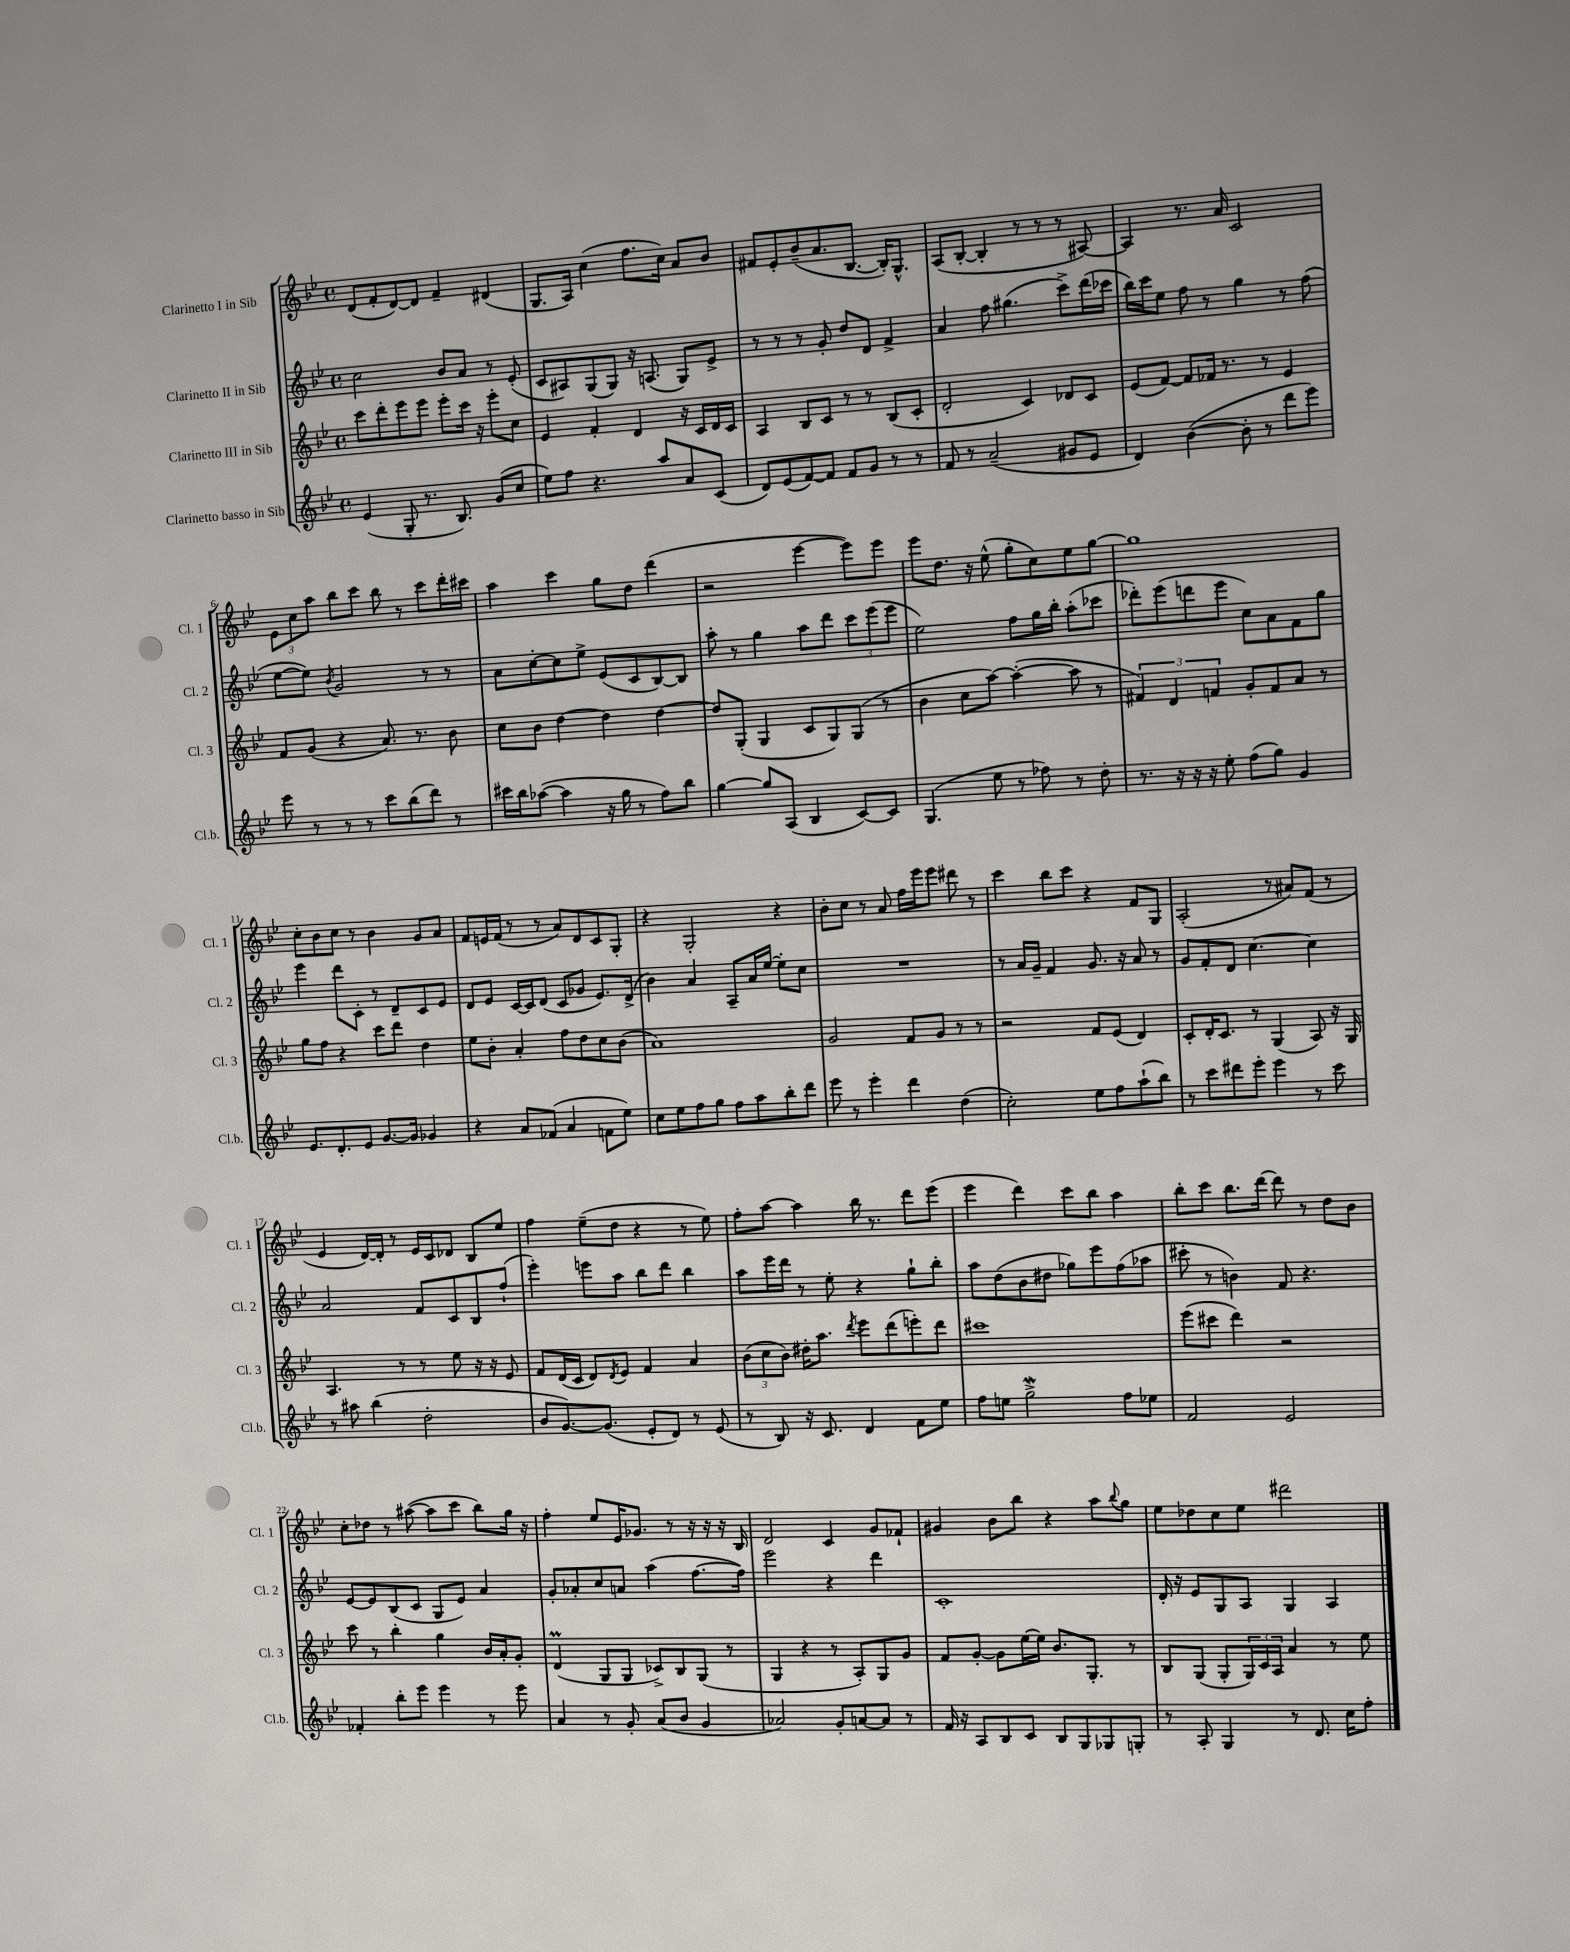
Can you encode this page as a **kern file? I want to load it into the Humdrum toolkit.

**kern	**kern	**kern	**kern
*staff4	*staff3	*staff2	*staff1
*clefG2	*clefG2	*clefG2	*clefG2
*k[b-e-]	*k[b-e-]	*k[b-e-]	*k[b-e-]
*M4/4	*M4/4	*M4/4	*M4/4
*met(c)	*met(c)	*met(c)	*met(c)
(4e-	8ccc	2cc	(8d
.	8ddd'	.	8f'
8G'	8eee-	.	[8d)
8.r	8eee-	.	8d]
.	8eee-'	8b-	4f~
8.B-)	.	.	.
.	16ccc	8a	.
.	16r	.	.
(8g	8eee-'	8r	(4d#
8cc	8cc	(8e-'	.
=	=	=	=
8ee-)	4e-	8c	8.G
8ff	.	8A#)	.
.	.	.	16A)
4.r	4f'	(8G	(4cc
.	.	8G)	.
.	4d	16r	8.ff
.	.	(8.A	.
8aa	.	.	.
.	.	.	16cc)
8a	16r	8G)	8a
.	16c	.	.
(8c	16d	8e-^	8b-
.	16c	.	.
=	=	=	=
8d)	4A	8r	8f#
(8e-	.	8r	8e-'
[8f)	8B-	8r	(8b-~
8f]	8c	8g'	8.a
8f	8r	8dd	.
.	.	.	[8.B-
8g	8r	8d	.
8r	(8B-	4f^	16B-'])
.	.	.	8.G^^
8r	8c'	.	.
=	=	=	=
8f	2d'	4a	(8A
8r	.	.	[8B-'
(2a~	.	8ff	4B-']
.	.	(4.gg#	.
.	4c)	.	8r
.	.	.	8r
8g#	8d-	8ccc^)	8r
8e-	8c	(16ddd	[8A#)
.	.	16ccc-	.
=	=	=	=
4d)	(8e-	16bb-)	4A#]
.	.	16ccc	.
.	[8f)	8ee-	.
([4b-	8f]	8ff	8.r
.	16f-	8r	.
.	8.r	.	16a
8b-']	.	4gg	2c
8r	8r	.	.
8ddd	4e-	8r	.
8eee-)	.	(8ff	.
=	=	=	=
8eee-	8f	[8ee-	12e-
.	.	.	12cc
8r	(8g	8ee-])	.
.	.	.	12aa
.	.	8qb-	.
8r	4r	2g	8bb-
8r	.	.	8ccc
8ccc	8.a)	.	8bb-
(8bb-	.	.	8r
.	8.r	.	.
8ddd)	.	8r	8ccc
8r	8b-	8r	16ddd'
.	.	.	16ccc#
=	=	=	=
16ccc#	8cc	8a	4aa
16bb-	.	.	.
([8aa-	8b-	[8cc'	.
4aa-]	[4dd	8cc]	4ccc
.	.	8ee-^	.
16r	4dd]	(8e-	8gg
16gg	.	.	.
8r	.	8c	8dd
8ff)	[4dd	[8B-)	(4ddd
8bb-	.	8B-]	.
=	=	=	=
[4gg	8dd]	8aa'	2r
.	(8G'	8r	.
8gg]	4G	4gg	.
(8A	.	.	.
4B-	8c	8aa	[4eee-
.	8G)	8ddd	.
[8c)	(8G	12ccc	8eee-])
.	.	(12eee-	.
8c]	8r	.	8eee-
.	.	12eee-	.
=	=	=	=
(4.G	4b-	2ee-)	8eee-
.	.	.	8.dd
.	8cc	.	.
.	.	.	16r
8ee-	[8aa)	.	(8ee-^^
8r	(4aa'_	8ff	8gg'
8ff-)	.	16gg	8cc)
.	.	16bb-'	.
8r	8aa]	(8aa'	8ee-
8dd'	8r	8ccc-	[8gg
=	=	=	=
8.r	6f#)	8ddd-')	1gg]
.	.	(8eee-	.
.	6d	.	.
16r	.	.	.
16r	.	8ddd	.
16r	.	.	.
.	6f	.	.
8ee-'	.	8eee-	.
(8ff	8g'	8cc)	.
8gg)	8f	8a	.
4g	8a	8f	.
.	8r	8gg	.
=	=	=	=
8.e-	8gg	4eee-	8cc'
.	8ff	.	8b-
8.d'	.	.	.
.	4r	8ddd	8cc
8e-	.	8c'	8r
[8.g	8ccc	8r	4b-
.	8ddd	8d~	.
16g]	.	.	.
4g-	4dd	8c	8g
.	.	8e-	8a
=	=	=	=
4r	8ee-	8d	8f
.	8b-'	8e-	16e
.	.	.	(16f
8a	4a'	[16c	8r
.	.	16c]	.
(8f-	.	(8d	8r
4a	8ff	8c	8a)
.	8dd	8g-	8d
8f	8cc	8.e-)	8c
8ee-)	(8b-	.	8G'
.	.	(16d^	.
=	=	=	=
8cc	1a)	4b-)	4r
8ee-	.	.	.
8ff	.	4a	2G'
8gg	.	.	.
8ff	.	8A~	.
8aa	.	16a	.
.	.	[16ee-	.
8bb-'	.	8ee-']	4r
8ddd	.	8cc	.
=	=	=	=
8eee-	2g	1r	8b-'
8r	.	.	8cc
4eee-'	.	.	8r
.	.	.	8a
4ddd	8f	.	16ff
.	.	.	16eee-
.	8g	.	8eee-
(4dd	8r	.	8ddd#
.	8r	.	8r
=	=	=	=
2cc')	2r	8r	4ccc
.	.	16a	.
.	.	16g~	.
.	.	4f	8bb-
.	.	.	8ccc
8ee-	8f	8.g	4r
8ff	(8e-	.	.
.	.	16r	.
(8aa`	4d)	8a	8f
8bb-)	.	8r	8G
=	=	=	=
8r	8c'	8g	(2A'
8ccc	16d'	8f'	.
.	8.c	.	.
8ddd#	.	8d	.
8eee-'	8r	[4.cc	.
4eee-	(4G	.	8r
.	.	.	8a#)
8r	8A)	4cc]	(8f
8ccc	16r	.	8r
.	16G	.	.
=	=	=	=
8r	4.A	2a	4e-
8aa#	.	.	.
(4bb-	.	.	[16d)
.	.	.	16d']
.	8r	.	8r
2dd'	8r	8f	16e-
.	.	.	16c
.	8ee-	8c	8d-
.	16r	8B-	8B-
.	16r	.	.
.	8e-	(8ff`	8ee-
=	=	=	=
8b-	8f	4eee-')	4ff
[8.g)	(16d	.	.
.	16c	.	.
.	8d)	8eee	(8ee-~
(8.g]	.	.	.
.	8qd	.	.
.	8e-	8aa	8dd
8e-'	4f	8bb-	4r
8d)	.	8ddd	.
8r	4a	4bb-	8r
(8e-	.	.	8ee-)
=	=	=	=
8r	(12b-	8aa	8ff'
.	12cc	.	.
8B-)	.	16eee-	[8aa
.	12b-)	.	.
.	.	16ddd	.
16r	16dd#'	8r	4aa]
8.c	8.aa	.	.
.	.	8ee-'	.
.	8qddd	.	.
4d	8eee-	4r	16bb-
.	.	.	8.r
.	(8ddd	.	.
8f	8eee')	8gg`	8ddd
8ee-	8ddd	8bb-'	(8eee-
=	=	=	=
8ff	1ccc#	8aa	4eee-
8ee	.	(8dd	.
2gg^	.	8b-	4ddd)
.	.	8dd#	.
.	.	8gg-)	8ccc
.	.	8eee-	8bb-
8ff	.	(8ff	4aa
8ee-	.	8aa-	.
=	=	=	=
2f	(8eee-	8ccc#'	8bb-'
.	8ccc#	8r	8ccc
.	4ddd)	4b)	8.bb-
.	.	.	[16ddd
2e-	2r	8f	8ddd]
.	.	4.r	8r
.	.	.	8dd
.	.	.	8b-
=	=	=	=
4f-'	8ccc	[8e-	8cc'
.	8r	8e-]	8dd-
8bb-'	4bb-'	(8B-	8r
8eee-	.	8c	([8aa#
4eee-	4gg	8G	8aa#]
.	.	8e-)	8ccc
8r	16b-	4a	8bb-)
.	16a'	.	.
8eee-	8g'	.	16gg
.	.	.	16r
=	=	=	=
4a	(4d	8g'	4ff'
.	.	8a-'	.
8r	8G	8cc	8ee-
8g'	8G	8a	16e-
.	.	.	8.g-
(8a	8c-^)	(4aa	.
8b-	8B-	.	8r
4g	(8G	[8.ff	16r
.	.	.	16r
.	8r	.	16r
.	.	16ff])	16B-
=	=	=	=
2a-)	4G	2eee-	2d
.	4r	.	.
8g'	8r	4r	4c
[8a	8A')	.	.
8a]	8G	4ddd	8g
8r	8g	.	8f-`
=	=	=	=
16f	8f	1c'	4g#
16r	.	.	.
8A	[8g'	.	.
8B-	8g]	.	8b-
8c	[16ee-	.	8bb-
.	16ee-]	.	.
8B-	8.b-	.	4r
8G	.	.	.
.	8.G'	.	.
8G-	.	.	8aa
.	.	.	8qqbb-
8G'	8r	.	8gg
=	=	=	=
8r	8B-	16d'	8ee-
.	.	16r	.
8A'	(8G	8e-	8dd-
4G	8G'	8G	8cc
.	24G)	8A	8ee-
.	24c	.	.
.	24A	.	.
8r	4a	4G	2ddd#
8.d	.	.	.
.	8r	4A	.
16cc	.	.	.
8ff'	8ee-	.	.
==	==	==	==
*-	*-	*-	*-
